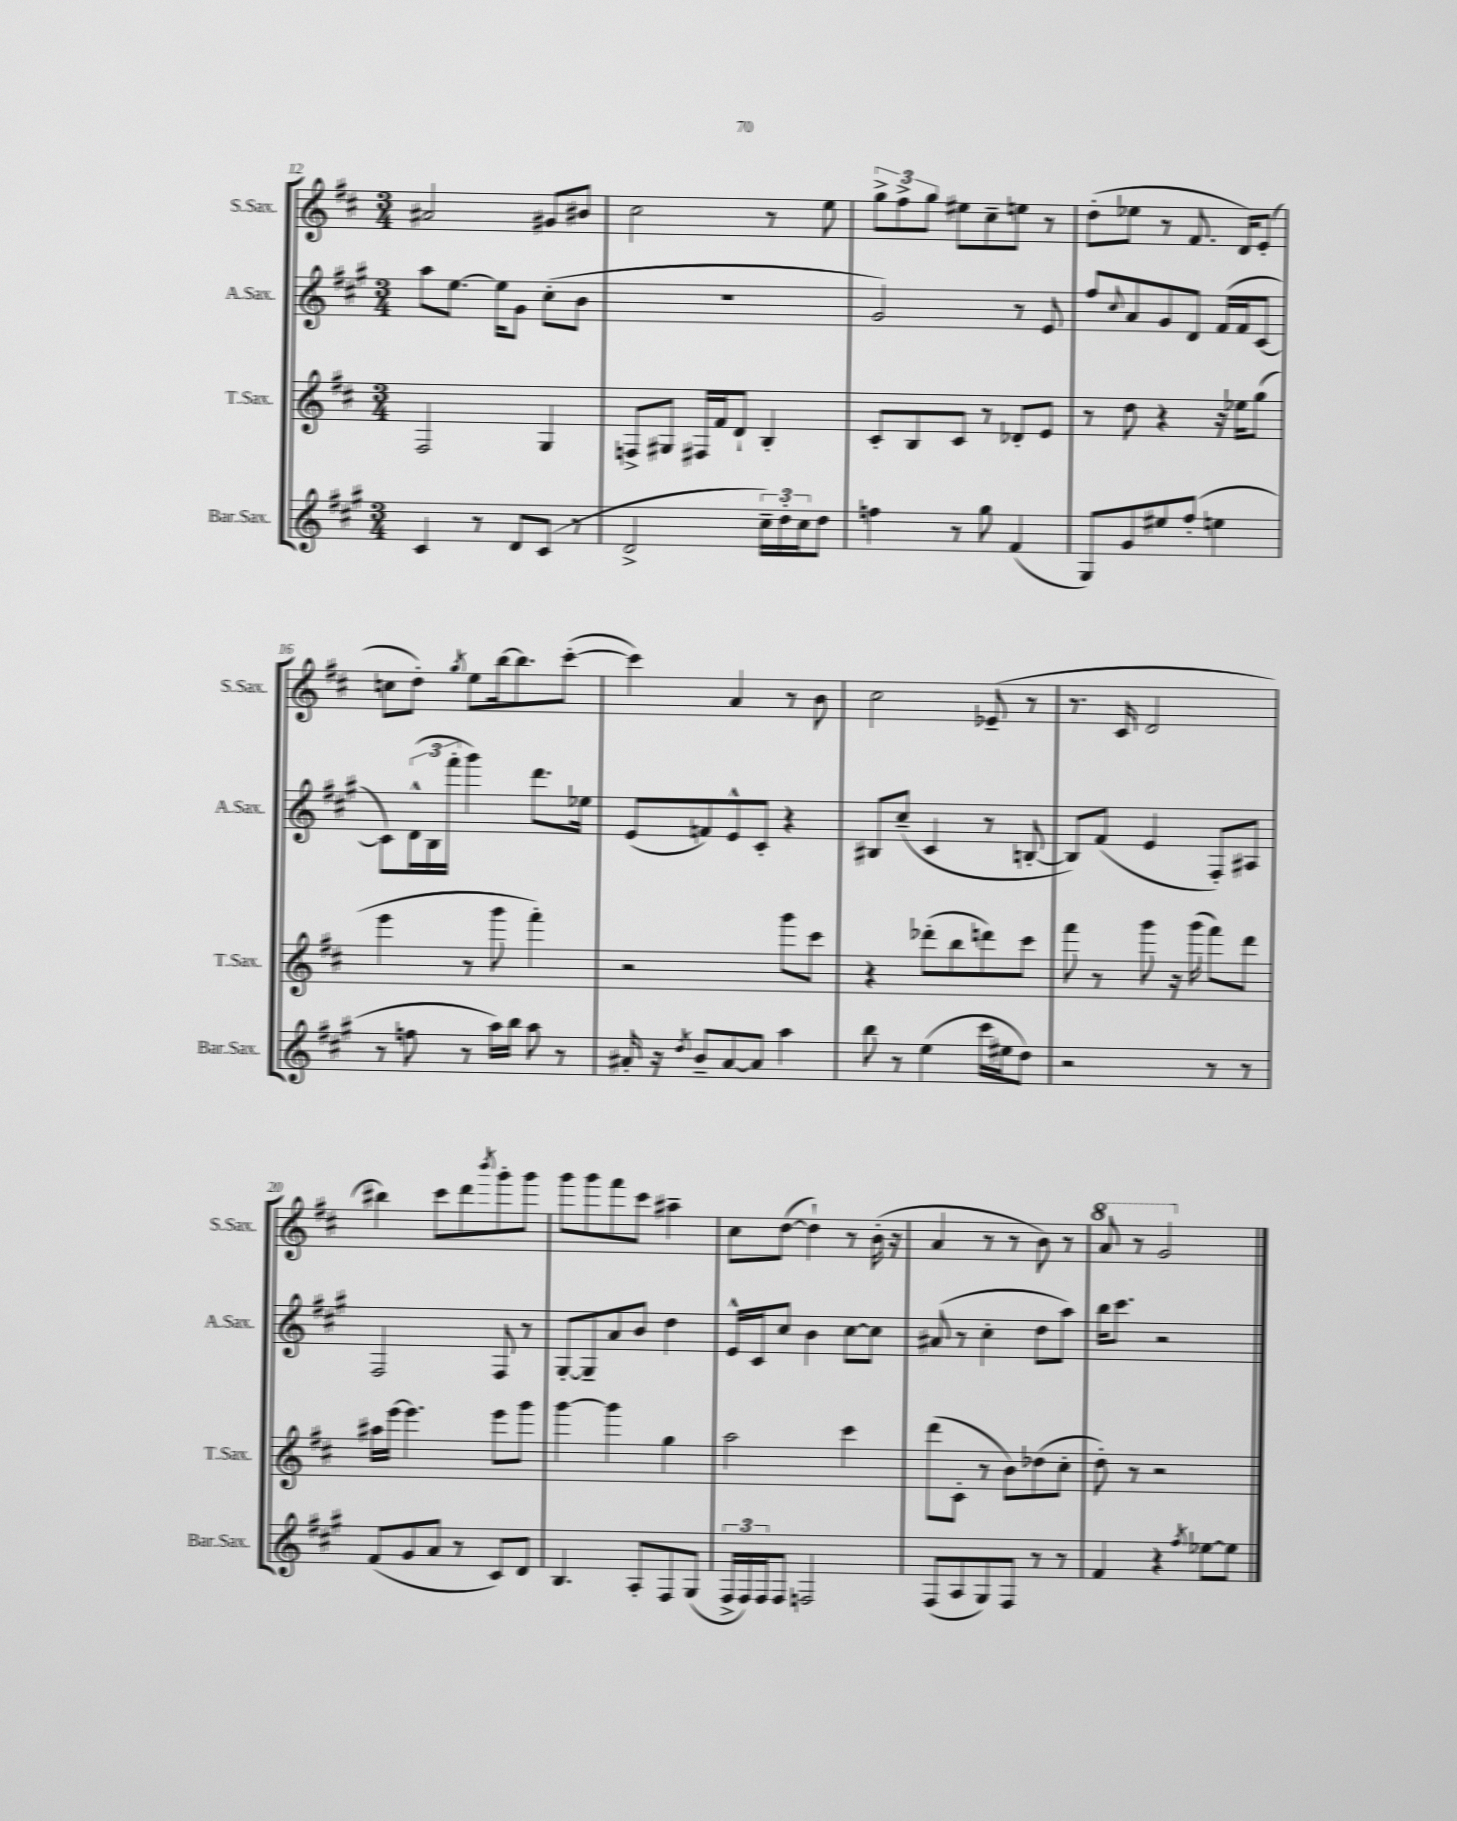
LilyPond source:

<<
\new StaffGroup <<
\new Staff = "s0" \with { instrumentName = "S.Sax." shortInstrumentName = "S.Sax." } {
    \clef treble \key d \major \numericTimeSignature \time 3/4
    ais'2 gis'8 bis'8 |
    cis''2 r8 e''8 |
    \tuplet 3/2 { g''8-> fis''8-> g''8 } eis''8 cis''8-- e''8 r8 |
    d''8-.( ees''8 r8 fis'8. d'16) e'8-.( |
    c''8 d''8-.) \acciaccatura { g''8 } e''8 b''16~ b''8. cis'''8~-.( |
    cis'''4) a'4 r8 b'8 |
    cis''2 ees'8--( r8 |
    r8. cis'16 d'2 |
    bis''4) cis'''8 d'''8 \acciaccatura { b'''8 } g'''8-. g'''8 |
    g'''8 g'''8 fis'''8 cis'''8 ais''4-- |
    cis''8 d''8~( d''4-!) r8 b'16-.( r16 |
    a'4 r8 r8 b'8) r8 |
    \ottava #1 a''8 r8 g''2 \ottava #0 \bar "|." |
}
\new Staff = "s1" \with { instrumentName = "A.Sax." shortInstrumentName = "A.Sax." } {
    \clef treble \key a \major \numericTimeSignature \time 3/4
    a''8 e''8.~ e''16 gis'8 cis''8-.( b'8 |
    R2. |
    gis'2) r8 e'8 |
    fis''8 \appoggiatura { cis''8 } a'8 gis'8 d'8 fis'16( fis'16 cis'8~ |
    cis'8) \tuplet 3/2 { d'16-^( b16 fis'''16-. } gis'''4) d'''8. ees''16 |
    e'8( f'8) e'8-^ cis'8-. r4 |
    bis8 cis''8--( cis'4 r8 b8~-. |
    b8) fis'8( e'4 fis8-.) ais8 |
    fis2 fis8 r8 |
    gis8~-. gis8-- a'8 b'8 d''4 |
    e'16-^ cis'16 cis''8 b'4 cis''8~ cis''8 |
    ais'8( r8 cis''4-. d''8 a''8) |
    b''16 cis'''8. r2 \bar "|." |
}
\new Staff = "s2" \with { instrumentName = "T.Sax." shortInstrumentName = "T.Sax." } {
    \clef treble \key d \major \numericTimeSignature \time 3/4
    fis2 g4 |
    f8-> gis8 fis16 fis'16 d'8-! b4-. |
    cis'8-. b8 cis'8 r8 des'8-. e'8 |
    r8 d''8 r4 r16 ees''16 g''8( |
    e'''4 r8 g'''8 fis'''4-.) |
    r2 g'''8 cis'''8 |
    r4 des'''8-.( b''8 d'''8) cis'''8 |
    fis'''8 r8 g'''8 r16 g'''16( fis'''8) d'''8 |
    ais''16 e'''16~ e'''4. e'''8 g'''8 |
    g'''4~ g'''4 g''4 |
    a''2 cis'''4 |
    d'''8( cis'8-. r8 b'8) des''8( cis''8-. |
    d''8-.) r8 r2 \bar "|." |
}
\new Staff = "s3" \with { instrumentName = "Bar.Sax." shortInstrumentName = "Bar.Sax." } {
    \clef treble \key a \major \numericTimeSignature \time 3/4
    cis'4 r8 d'8 cis'8( r8 |
    d'2-> \tuplet 3/2 { cis''16--) d''16-. cis''16 } d''8 |
    f''4 r8 gis''8 fis'4( |
    gis8) gis'8 eis''8 fis''8-.( e''4 |
    r8 f''8 r8 a''16) b''16 a''8 r8 |
    ais'16-. r16 \acciaccatura { d''8 } b'8-- ais'8~ ais'8 a''4 |
    b''8 r8 e''4( cis'''16 eis''16 d''8) |
    r2 r8 r8 |
    fis'8( gis'8 a'8 r8 cis'8) d'8 |
    b4. a8-. fis8 gis8( |
    \tuplet 3/2 { fis16-> fis16) fis16 } fis8 f2 |
    fis8( a8 gis8) fis8 r8 r8 |
    fis'4 r4 \acciaccatura { fis''8 } ees''8~ ees''8 \bar "|." |
}
>>
>>
\layout { \context { \Score currentBarNumber = #12 } }
